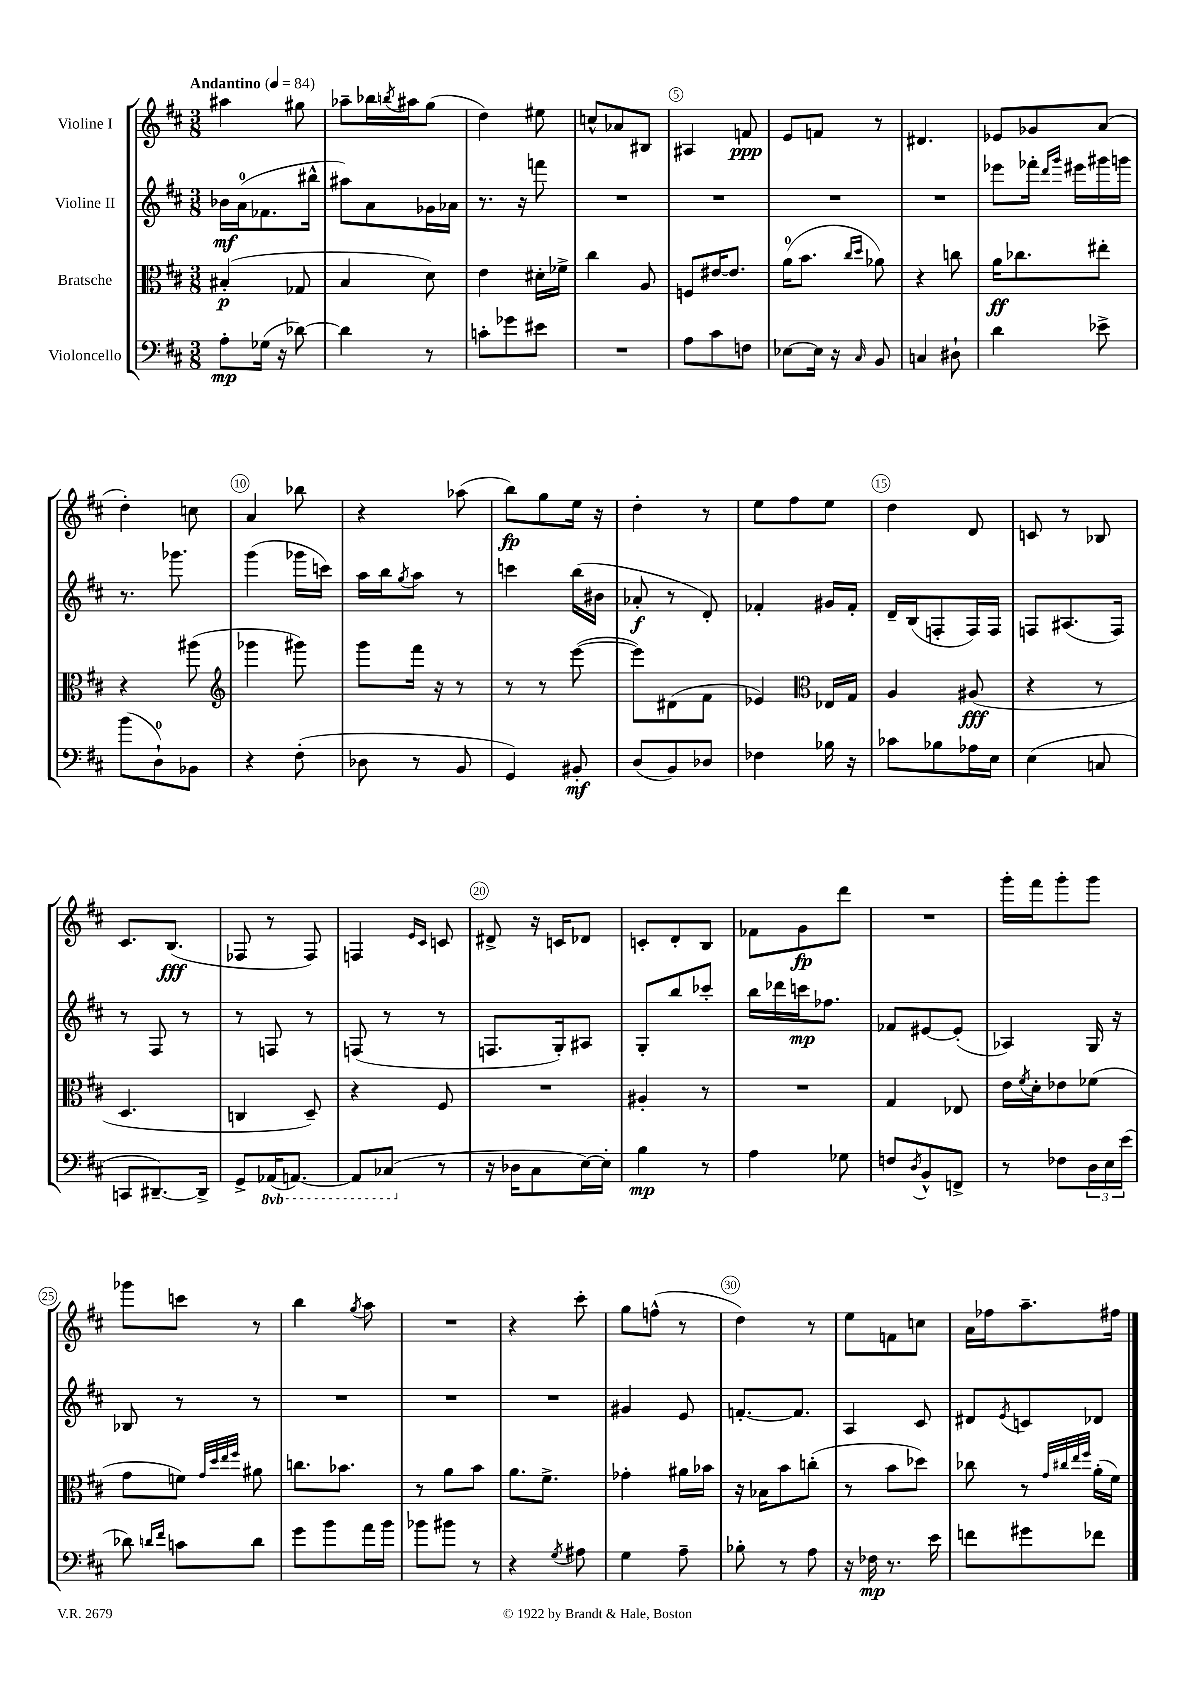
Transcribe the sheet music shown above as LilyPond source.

<<
\new StaffGroup <<
\new Staff = "s0" \with { instrumentName = "Violine I" } {
    \clef treble \key d \major \numericTimeSignature \time 3/8 \tempo "Andantino" 4 = 84
    ais''4 gis''8 |
    aes''8-- bes''16 \acciaccatura { b''8 } ais''16 g''8( |
    d''4) eis''8 |
    c''8-^ aes'8 bis8 |
    ais4 f'8\ppp |
    e'8 f'8 r8 |
    dis'4. |
    ees'8 ges'8 a'8( |
    d''4-.) c''8 |
    a'4 bes''8 |
    r4 aes''8( |
    b''8\fp) g''8 e''16 r16 |
    d''4-. r8 |
    e''8 fis''8 e''8 |
    d''4 d'8 |
    c'8 r8 bes8 |
    cis'8. b8.\fff( |
    fes8 r8 fes8) |
    f4 \grace { e'16 cis'16 } c'8 |
    dis'8-> r16 c'16 des'8 |
    c'8-. d'8-. b8 |
    fes'8 g'8\fp d'''8 |
    R4. |
    g'''16-. fis'''16 g'''8-. g'''8 |
    ges'''8 c'''8 r8 |
    b''4 \acciaccatura { g''8 } a''8 |
    R4. |
    r4 cis'''8-. |
    g''8 f''8-^( r8 |
    d''4) r8 |
    e''8 f'8 c''8 |
    a'16 fes''16 a''8.-- fis''16 \bar "|." |
}
\new Staff = "s1" \with { instrumentName = "Violine II" } {
    \clef treble \key d \major \numericTimeSignature \time 3/8
    bes'16\mf a'16-0( fes'8. bis''16-^ |
    ais''8) a'8 ges'16 aes'16 |
    r8. r16 f'''8 |
    R4. |
    R4. |
    R4. |
    R4. |
    ees'''8 fes'''16-. \grace { d'''16 g'''16 } eis'''16 gis'''16 g'''16 |
    r8. ges'''8. |
    g'''4( ges'''16 c'''16) |
    a''16 b''16 \acciaccatura { g''8 } a''8 r8 |
    c'''4 b''16( bis'16 |
    aes'8-.\f r8 d'8-.) |
    fes'4-. gis'16 fes'16-. |
    d'16-- b16( f8-. f16) f16 |
    f8 ais8.( f16) |
    r8 fis8 r8 |
    r8 f8 r8 |
    f8( r8 r8 |
    f8. g16-.) ais8 |
    g8-. b''8 ces'''8-. |
    b''16 des'''16 c'''16\mp fes''8. |
    fes'8 eis'8~ eis'8-.( |
    aes4) g16 r16 |
    bes8 r8 r8 |
    R4. |
    R4. |
    R4. |
    gis'4 e'8 |
    f'8.~-. f'8. |
    a4 cis'8 |
    dis'8 \acciaccatura { e'8 } c'8 des'8 \bar "|." |
}
\new Staff = "s2" \with { instrumentName = "Bratsche" } {
    \clef alto \key d \major \numericTimeSignature \time 3/8
    bis4-.\p( ges8 |
    b4 d'8) |
    e'4 dis'16-. fes'16-> |
    cis''4 a8 |
    f8 eis'16~ eis'8. |
    a'16-0( b'8. \grace { cis''16 d''16 } aes'8) |
    r4 c''8 |
    a'16\ff ces''8. eis''8-. |
    r4 ais''8( |
    \clef treble ges'''4 gis'''8) |
    g'''8 fis'''16 r16 r8 |
    r8 r8 e'''8~( |
    e'''8) dis'8( fis'8 |
    ees'4) \clef alto ees16 g16 |
    a4 ais8\fff( |
    r4 r8 |
    d4. |
    c4 d8--) |
    r4 fis8 |
    R4. |
    ais4-. r8 |
    R4. |
    g4 ees8 |
    e'16 \acciaccatura { fis'8 } d'16-. ees'8 fes'8( |
    g'8 f'8) \grace { g'32 d''32 e''32 fis''32 } ais'8 |
    c''8. bes'8. |
    r8 a'8 b'8 |
    a'8. fis'8.-> |
    ges'4-. ais'16 bes'16 |
    r16 bes16 b'8 c''8-.( |
    r8 b'8 des''8) |
    ces''8 r8 \grace { g'32 cis''32 e''32 fis''32 } a'16-.( fis'16) \bar "|." |
}
\new Staff = "s3" \with { instrumentName = "Violoncello" } {
    \clef bass \key d \major \numericTimeSignature \time 3/8 \set Staff.ottavationMarkups = #ottavation-simple-ordinals
    a8-.\mp ges16( r16 des'8~) |
    des'4 r8 |
    c'8-. ges'8 eis'8 |
    R4. |
    a8 cis'8 f8 |
    ees8~ ees16 r16 \grace { cis16 } b,8 |
    c4 dis8-! |
    d'4 ees'8-> |
    b'8( d8-0-!) bes,8 |
    r4 fis8-.( |
    des8 r8 b,8 |
    g,4) bis,8-.\mf |
    d8( b,8) des8 |
    fes4 bes16 r16 |
    ces'8 bes8 aes16 e16 |
    e4( c8 |
    c,8 dis,8.~--) dis,16-> |
    g,8-> \ottava #-1 aes,,16( a,,8.~) |
    a,,8 ces,8( \ottava #0 r8 |
    r16 des16 cis8 e16~) e16-. |
    b4\mp r8 |
    a4 ges8 |
    f8 \acciaccatura { d8 } b,8-^ f,8-> |
    r8 fes8 \tuplet 3/2 { d16 e16 e'16( } |
    des'8) \grace { d'16 fis'16 } c'8 d'8 |
    g'8 b'8 a'16 b'16 |
    bes'8 bis'8 r8 |
    r4 \acciaccatura { g8 } ais8 |
    g4 a8-- |
    bes8-. r8 a8 |
    r16 fes16\mp r8. e'16 |
    f'8 gis'8 fes'8 \bar "|." |
}
>>
>>
\layout { \context { \Score \override BarNumber.break-visibility = ##(#f #t #t) barNumberVisibility = #(every-nth-bar-number-visible 5) \override BarNumber.stencil = #(make-stencil-circler 0.1 0.3 ly:text-interface::print) } }
